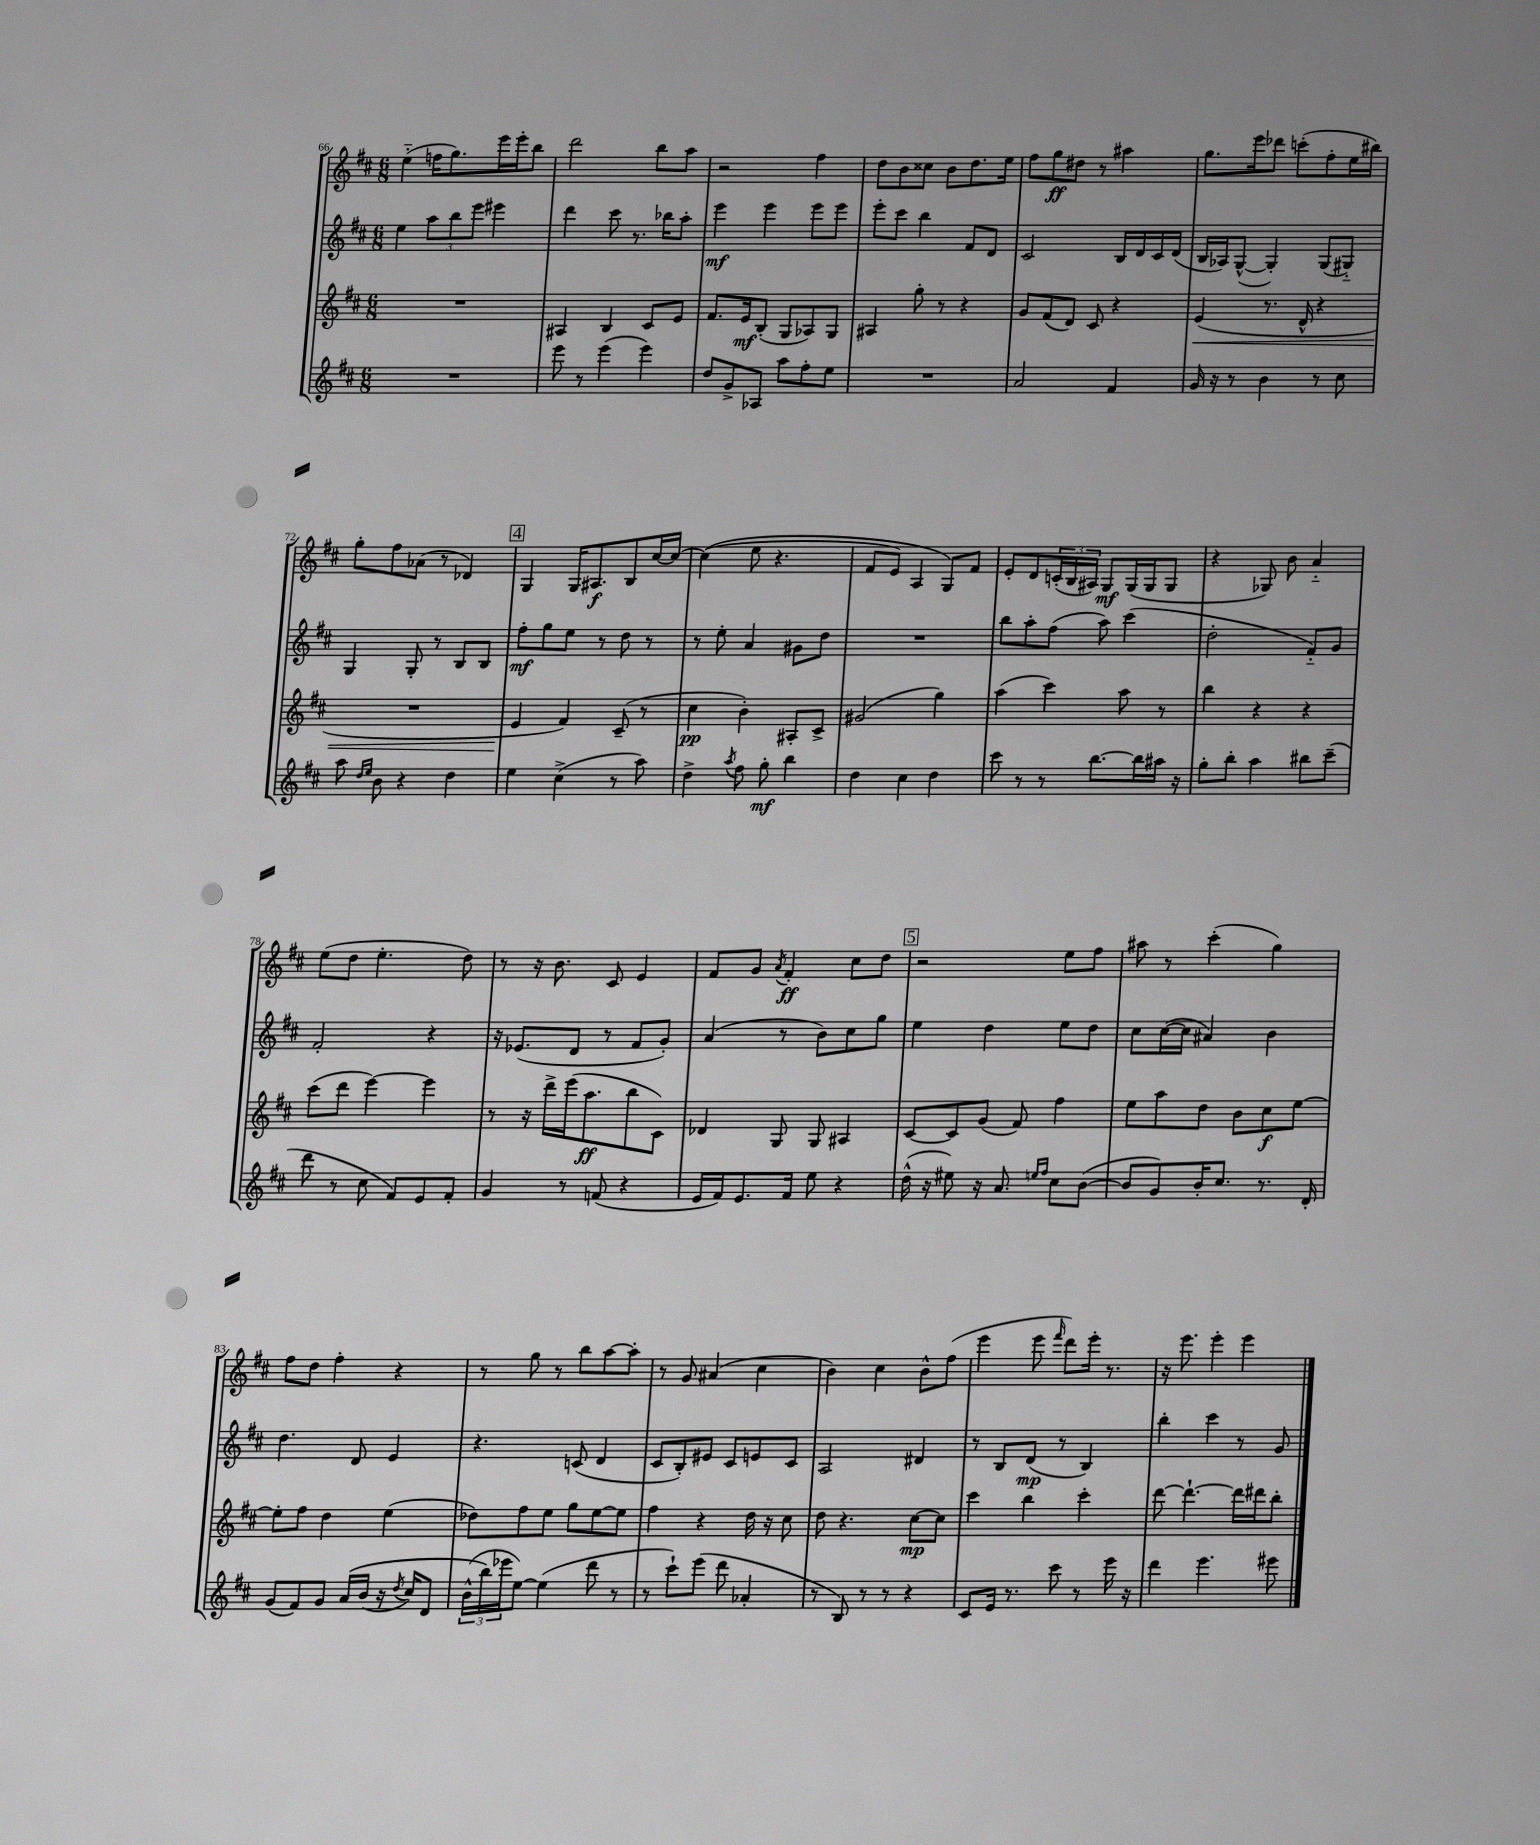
<<
\new StaffGroup <<
\new Staff = "s0" {
    \clef treble \key d \major \numericTimeSignature \time 6/8
    e''4-_( f''16 g''8.) e'''16 e'''16-. b''8 |
    d'''2 b''8 a''8 |
    r2 fis''4 |
    d''8 b'8 cisis''8 b'8 d''8. e''16 |
    fis''8 g''8\ff dis''8 r8 ais''4 |
    g''8. e'''16 des'''8 c'''8-.( fis''8-. e''16 bis''16) |
    g''8-. fis''8 aes'8( r8 des'4) |
    \mark \markup { \box "4" } g4 g16 ais8.\f b8 cis''16~ cis''16~ |
    cis''4(\( e''8 r4. |
    fis'8 e'8) a4 g8\) fis'8 |
    e'8-. d'8 \tuplet 3/2 { c'16-.( b16 ais16) } g8\mf g16( g16 g8 |
    r4 ges8) b'8 a'4-_ |
    e''8( d''8 e''4.-. d''8) |
    r8 r16 b'8. cis'8 e'4 |
    fis'8 g'8 \acciaccatura { a'8 } fis'4-.\ff cis''8 d''8 |
    \mark \markup { \box "5" } r2 e''8 fis''8 |
    ais''8 r8 cis'''4-.( g''4) |
    fis''8 d''8 fis''4-. r4 |
    r8 g''8 r8 b''8 a''8~ a''8-. |
    r8 g'8 ais'4( cis''4 |
    b'4) cis''4 b'8-^ fis''8( |
    e'''4 e'''8 \grace { fis'''16 } d'''8) e'''16-. r8. |
    r16 e'''8. e'''4-. e'''4 \bar "|." |
}
\new Staff = "s1" {
    \clef treble \key d \major \numericTimeSignature \time 6/8
    e''4 \tuplet 3/2 { a''8 b''8 e'''8 } eis'''4 |
    d'''4 cis'''8 r8. bes''16 a''8-. |
    e'''4\mf e'''4 e'''8 e'''8 |
    e'''8-. cis'''8 b''4 fis'8 d'8 |
    cis'2 b16 d'16 cis'16 d'16( |
    b16 aes16) g8~-^( g4-.) g8( gis8-_) |
    g4 g8-. r8 b8 b8 |
    \mark \markup { \box "4" } fis''8-.\mf g''8 e''8 r8 d''8 r8 |
    r8 e''8-. a'4 gis'8 d''8 |
    R2. |
    b''8 a''8-. fis''8( a''8) cis'''4( |
    d''2-. fis'8-_) g'8 |
    fis'2-. r4 |
    r16 ees'8.( d'8 r8 fis'8 g'8-.) |
    a'4( r8 b'8) cis''8 g''8 |
    \mark \markup { \box "5" } e''4 d''4 e''8 d''8 |
    cis''8 cis''16~( cis''16 ais'4) b'4 |
    d''4. d'8 e'4 |
    r4. c'8( d'4 |
    cis'8 b8-.) eis'8 cis'8 e'8 cis'8 |
    a2 dis'4 |
    r8 b8 d'8\mp( r8 b4) |
    b''4-. cis'''4 r8 g'8 \bar "|." |
}
\new Staff = "s2" {
    \clef treble \key d \major \numericTimeSignature \time 6/8
    R2. |
    ais4 b4 cis'8 e'8 |
    fis'8. e'16\mf b8-.( g8 aes8) g8 |
    ais4 g''8-. r8 r4 |
    g'8 fis'8( d'8) cis'8 r4 |
    e'4\<( r8. d'16-^ r4 |
    R2. |
    \mark \markup { \box "4" } e'4\! fis'4) cis'8--( r8 |
    cis''4\pp b'4-.) ais8-. cis'8-> |
    gis'2( g''4) |
    a''4( cis'''4) a''8 r8 |
    b''4 r4 r4 |
    cis'''8( d'''8 e'''4~) e'''4 |
    r8 r16 d'''16-> e'''16( a''8.\ff b''8 cis'8) |
    des'4 g8 g8 ais4 |
    \mark \markup { \box "5" } cis'8~ cis'8 g'8( fis'8) fis''4 |
    e''8 a''8 d''8 b'8 cis''8\f e''8~ |
    e''8-. fis''8 d''4 e''4( |
    des''8) fis''8 e''8 g''8 e''8~ e''8 |
    fis''4 r4 d''16 r16 cis''8 |
    d''8 r4. cis''8~\mp cis''8 |
    cis'''4 b''4 cis'''4-. |
    d'''8~ d'''4.~-! d'''16 dis'''16 b''8-. \bar "|." |
}
\new Staff = "s3" {
    \clef treble \key d \major \numericTimeSignature \time 6/8
    R2. |
    e'''8 r8 e'''4( e'''4) |
    d''8 g'8-> aes8 a''8 fis''8-. e''8 |
    R2. |
    a'2 fis'4 |
    g'16 r16 r8 b'4 r8 cis''8 |
    a''8 \grace { d''16 e''16 } b'8 r4 d''4 |
    \mark \markup { \box "4" } e''4 cis''4->( r8 a''8) |
    d''4-> \acciaccatura { a''8 } fis''8 g''8-.\mf b''4 |
    d''4 cis''4 d''4 |
    cis'''8 r8 r8 b''8.~ b''16 ais''16 r16 |
    g''8-. b''8-. a''4 bis''8 cis'''8--( |
    d'''8 r8 cis''8 fis'8) e'8 fis'8-. |
    g'4 r8 f'8( r4 |
    e'16 fis'16) e'8. fis'16 e''8 r4 |
    \mark \markup { \box "5" } d''16-^( r16 eis''8) r16 a'8. \grace { e''16 fis''16 } cis''8 b'8~( |
    b'8 g'8) b'16-. cis''8. r8. d'16-. |
    g'8( fis'8) g'8 a'16\( b'16( r16 \acciaccatura { d''8 } cis''16) d'8 |
    \tuplet 3/2 { b'16-^( b''16\) ees'''16 } e''8~) e''4( d'''8 r8 |
    r8 cis'''8-!) e'''8( d'''8 aes'4-. |
    r8 b8) r8 r8 r4 |
    cis'8 e'16 r8. cis'''8 r8 e'''16 r16 |
    d'''4 e'''4. eis'''8 \bar "|." |
}
>>
>>
\layout { \context { \Score currentBarNumber = #66 } }
